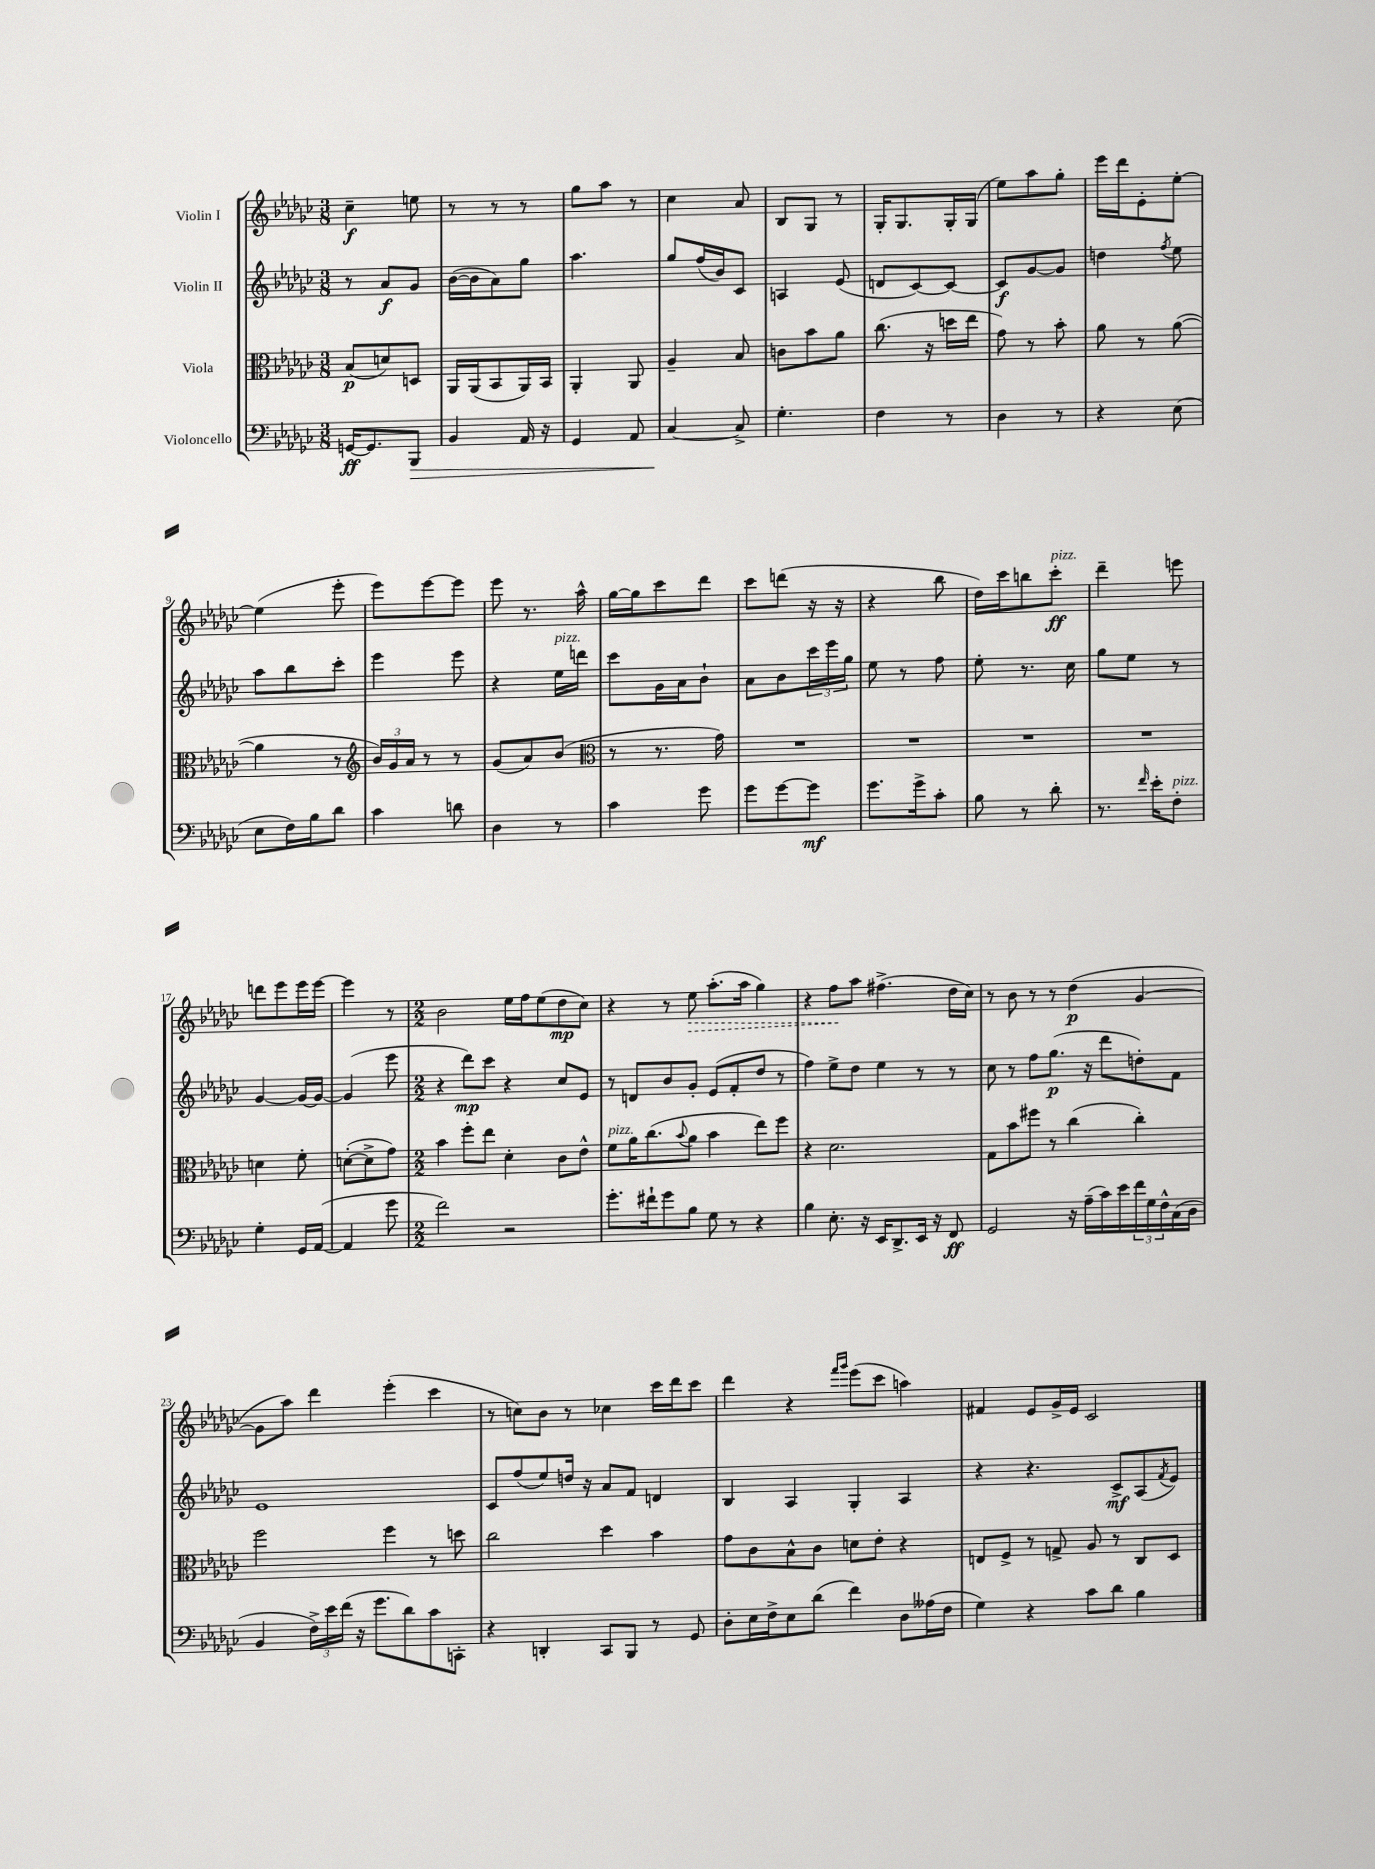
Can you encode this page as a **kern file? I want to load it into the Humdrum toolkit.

**kern	**dynam	**kern	**dynam	**kern	**dynam	**kern	**dynam
*part4	*part4	*part3	*part3	*part2	*part2	*part1	*part1
*staff4	*staff4	*staff3	*staff3	*staff2	*staff2	*staff1	*staff1
*I"Violoncello	*	*I"Viola	*	*I"Violin II	*	*I"Violin I	*
*clefF4	*	*clefC3	*	*clefG2	*	*clefG2	*
*k[b-e-a-d-g-c-]	*	*k[b-e-a-d-g-c-]	*	*k[b-e-a-d-g-c-]	*	*k[b-e-a-d-g-c-]	*
*M3/8	*	*M3/8	*	*M3/8	*	*M3/8	*
=1	=1	=1	=1	=1	=1	=1	=1
[16GGn/KL	ff	(8B-/L	p	8r	.	4cc-~\	f
8.GG/]	.	.	.	.	.	.	.
.	.	8dn/)	.	8a-/L	f	.	.
!	!LO:HP:b	!	!	!	!	!	!
8BBB-/J	>	8Dn/J	.	8g-/J	.	8een\	.
=2	=2	=2	=2	=2	=2	=2	=2
4BB-/	.	16AA-/LL	.	([16b-\LL	.	8r	.
.	.	(16AA-/J	.	16b-\J]	.	.	.
.	.	8BB-/	.	8a-\)	.	8r	.
16AA-/	.	16AA-/L)	.	8gg-\J	.	8r	.
16r	.	16BB-/JJ	.	.	.	.	.
=3	=3	=3	=3	=3	=3	=3	=3
4GG-/	.	4AA-'/	.	4.aa-\	.	8gg-\L	.
.	.	.	.	.	.	8aa-\J	.
8AA-/	.	8AA-/	.	.	.	8r	.
=4	=4	=4	=4	=4	=4	=4	=4
[4C-/	.	4A-~/	.	8gg-/L	.	4cc-\	.
.	.	.	.	(16ff/L	.	.	.
.	.	.	.	16b-/J)	.	.	.
8C-^/]	]	8B-/	.	8c-/J	.	8a-/	.
=5	=5	=5	=5	=5	=5	=5	=5
4.G-'\	.	8cn\L	.	4An/	.	8B-/L	.
.	.	8b-\	.	.	.	8G-/J	.
.	.	8a-\J	.	(8e-/	.	8r	.
=6	=6	=6	=6	=6	=6	=6	=6
4F\	.	(8.cc-\	.	8dn/L	.	16G-'/KL	.
.	.	.	.	.	.	8.G-/	.
.	.	.	.	[8c-/)	.	.	.
.	.	16r	.	.	.	.	.
8r	.	16ddn\LL	.	8c-/J_	.	16G-'/L	.
.	.	16ee-\JJ	.	.	.	(16G-/JJ	.
=7	=7	=7	=7	=7	=7	=7	=7
4D-\	.	8g-\)	.	8c-/L]	f	8ee-\L)	.
.	.	8r	.	[8g-/	.	8aa-\	.
8r	.	8b-'\	.	8g-/J]	.	8gg-'\J	.
=8	=8	=8	=8	=8	=8	=8	=8
4r	.	8a-\	.	4ddn\	.	16eee-\LL	.
.	.	.	.	.	.	16ddd-\J	.
.	.	8r	.	.	.	8e-'\	.
.	.	.	.	8qff/	.	.	.
(8E-\	.	([8a-\	.	8ee-\	.	[8ee-'\J	.
!!LO:LB:g=z
=9	=9	=9	=9	=9	=9	=9	=9
8E-\L	.	4a-\]	.	8aa-\L	.	(4ee-\]	.
16F\L)	.	.	.	8bb-\	.	.	.
16B-\J	.	.	.	.	.	.	.
8d-\J	.	8r	.	8ccc-'\J	.	8eee-'\	.
=10	=10	=10	=10	=10	=10	=10	=10
*	*	*clefG2	*	*	*	*	*
4c-\	.	24b-/LL)	.	4eee-\	.	8eee-\L)	.
.	.	24g-/	.	.	.	.	.
.	.	24a-/JJ	.	.	.	.	.
.	.	8r	.	.	.	[8eee-\	.
8dn\	.	8r	.	8eee-\	.	8eee-\J]	.
=11	=11	=11	=11	=11	=11	=11	=11
4D-\	.	(8g-/L	.	4r	.	8eee-\	.
.	.	8a-/)	.	.	.	8.r	.
!	!	!	!	!LO:TX:a:i:t=pizz.	!	!	!
8r	.	(8b-/J	.	16ee-\LL	.	.	.
.	.	.	.	16dddn\JJ	.	16aa-^^\	.
=12	=12	=12	=12	=12	=12	=12	=12
*	*	*clefC3	*	*	*	*	*
4c-\	.	8r	.	8ccc-\L	.	[16gg-\LL	.
.	.	.	.	.	.	16gg-\J]	.
.	.	8.r	.	16g-\L	.	8ccc-\	.
.	.	.	.	16a-\J	.	.	.
8g-\	.	.	.	8b-`\J	.	8ddd-\J	.
.	.	16g-\)	.	.	.	.	.
=13	=13	=13	=13	=13	=13	=13	=13
8g-\L	.	4.r	.	8a-\L	.	8ccc-\L	.
[8g-\	.	.	.	8b-\	.	(8dddn\J	.
8g-\J]	mf	.	.	24ccc-\L	.	16r	.
.	.	.	.	24eee-\	.	.	.
.	.	.	.	.	.	16r	.
.	.	.	.	24gg-\JJ	.	.	.
=14	=14	=14	=14	=14	=14	=14	=14
8.g-\L	.	4.r	.	8ee-\	.	4r	.
.	.	.	.	8r	.	.	.
16g-^\k	.	.	.	.	.	.	.
8c-'\J	.	.	.	8ff\	.	8bb-\	.
=15	=15	=15	=15	=15	=15	=15	=15
8B-\	.	4.r	.	8ee-'\	.	16dd-\LL)	.
.	.	.	.	.	.	16ccc-\J	.
8r	.	.	.	8.r	.	8bbn\	.
!	!	!	!	!	!	!LO:TX:a:i:t=pizz.	!
8d-'\	.	.	.	.	.	8ccc-'\J	ff
.	.	.	.	16cc-\	.	.	.
=16	=16	=16	=16	=16	=16	=16	=16
8.r	.	4.r	.	8gg-\L	.	4ddd-~\	.
.	.	.	.	8ee-\J	.	.	.
16qqf/	.	.	.	.	.	.	.
16e-'\KL	.	.	.	.	.	.	.
!LO:TX:a:i:t=pizz.	!	!	!	!	!	!	!
8F'\J	.	.	.	8r	.	8eeen\	.
!!LO:LB:g=z
=17	=17	=17	=17	=17	=17	=17	=17
4G-'\	.	4dn\	.	[4g-/	.	8dddn\L	.
.	.	.	.	.	.	8eee-\	.
16GG-/LL	.	8f'\	.	16g-/LL_	.	16eee-\L	.
([16AA-/JJ	.	.	.	16g-/JJ_	.	[16eee-\JJ	.
=18	=18	=18	=18	=18	=18	=18	=18
4AA-/]	.	([8dn'\L	.	(4g-/]	.	4eee-\]	.
.	.	8d^\]	.	.	.	.	.
8g-\	.	8g-\J)	.	8eee-\	.	8r	.
=19	=19	=19	=19	=19	=19	=19	=19
*M2/2	*	*M2/2	*	*M2/2	*	*M2/2	*
2f\)	.	4b-\	.	4r	.	2b-\	.
.	.	8ff'\L	.	8ddd-\L)	mp	.	.
.	.	8ee-\J	.	8ccc-\J	.	.	.
2r	.	4d-'\	.	4r	.	16ee-\LL	.
.	.	.	.	.	.	16ff\J	.
.	.	.	.	.	.	(8ee-\	.
.	.	8c-\L	.	8cc-/L	.	8dd-\	mp
.	.	8e-^^\J	.	8e-/J	.	8cc-\J)	.
=20	=20	=20	=20	=20	=20	=20	=20
!	!	!LO:TX:a:i:t=pizz.	!	!	!	!	!
8.g-'\L	.	8f\L	.	8r	.	4r	.
.	.	16a-\K	.	8dn/L	.	.	.
16f#X`\k	.	(8.cc-\	.	.	.	.	.
8g-\	.	.	.	8b-/	.	8r	.
.	.	8qqb-/	.	.	.	.	.
!	!	!	!	!	!	!	!LO:HP:b
8B-\J	.	8a-\J	.	8g-'/J	.	8ee-\	>
8G-\	.	4b-\	.	(8e-/L	.	(8.aa-'\L	.
8r	.	.	.	8f'/	.	.	.
.	.	.	.	.	.	16aa-\Jk	.
4r	.	8ee-\L)	.	8dd-/J	.	4gg-\)	.
.	.	8ff\J	.	8r	.	.	.
=21	=21	=21	=21	=21	=21	=21	=21
4B-\	.	4r	.	4ff\)	.	4r	.
8.E-'\	.	2.d-\	.	8ee-^\L	.	8ff\L	.
.	.	.	.	8dd-\J	.	8aa-\J	]
16r	.	.	.	.	.	.	.
16EE-/KL	.	.	.	4ee-\	.	(4.ff#X^\	.
8.DD-^/	.	.	.	.	.	.	.
16EE-/Jk	.	.	.	8r	.	.	.
16r	.	.	.	.	.	.	.
8FF/	ff	.	.	8r	.	16dd-\LL	.
.	.	.	.	.	.	16cc-\JJ)	.
=22	=22	=22	=22	=22	=22	=22	=22
2GG-/	.	8G-\L	.	8cc-\	.	8r	.
.	.	8b-\	.	8r	.	8b-\	.
.	.	8ff#X\J	.	8ff\L	.	8r	.
.	.	8r	.	(8.gg-\J	p	8r	.
16r	.	(4cc-\	.	.	.	(4dd-\	p
(16A-~\LL	.	.	.	16r	.	.	.
16c-\)	.	.	.	8ddd-\L	.	.	.
16e-\	.	.	.	.	.	.	.
24f\	.	4cc-'\)	.	8ddn'\)	.	[4g-/	.
24G-\	.	.	.	.	.	.	.
24F^^\	.	.	.	.	.	.	.
(16C-\	.	.	.	8f\J	.	.	.
16D-\JJ	.	.	.	.	.	.	.
!!LO:LB:g=z
=23	=23	=23	=23	=23	=23	=23	=23
4BB-/	.	2ff\	.	1e-	.	8g-\L]	.
.	.	.	.	.	.	8aa-\J)	.
24F^\LL)	.	.	.	.	.	4ddd-\	.
24e-\	.	.	.	.	.	.	.
(24f\JJ	.	.	.	.	.	.	.
16r	.	.	.	.	.	.	.
8.g-\L	.	.	.	.	.	.	.
.	.	4ff\	.	.	.	(4eee-'\	.
8d-\)	.	.	.	.	.	.	.
8c-\	.	8r	.	.	.	4ccc-\	.
8CCn'\J	.	8ddn\	.	.	.	.	.
=24	=24	=24	=24	=24	=24	=24	=24
4r	.	2cc-\	.	8c-/L	.	8r	.
.	.	.	.	(8ff/	.	8ccn\L)	.
4DDn'/	.	.	.	8ee-/)	.	8b-\J	.
.	.	.	.	16ddn/Jk	.	8r	.
.	.	.	.	16r	.	.	.
8CC-/L	.	4dd-\	.	8a-/L	.	4cc-X\	.
8BBB-/J	.	.	.	8f/J	.	.	.
8r	.	4b-\	.	4dn/	.	16ccc-\LL	.
.	.	.	.	.	.	16ddd-\J	.
8GG-/	.	.	.	.	.	8ccc-\J	.
=25	=25	=25	=25	=25	=25	=25	=25
8D-'\L	.	8g-\L	.	4B-/	.	4ddd-\	.
16E-\L	.	8c-\	.	.	.	.	.
16F^\J	.	.	.	.	.	.	.
8E-\	.	8B-^^\	.	4A-/	.	4r	.
(8d-\J	.	8c-\J	.	.	.	.	.
.	.	.	.	.	.	16qqfff/LL	.
.	.	.	.	.	.	16qqggg-/JJ	.
4f\)	.	8dn\L	.	4G-'/	.	(8eee-\L	.
.	.	8e-'\J	.	.	.	8ccc-\J	.
8D-\L	.	4r	.	4A-/	.	4aan\)	.
(16A--X\L	.	.	.	.	.	.	.
16F\JJ	.	.	.	.	.	.	.
=26	=26	=26	=26	=26	=26	=26	=26
4G-\)	.	8En/L	.	4r	.	4f#X/	.
.	.	8F^/J	.	.	.	.	.
4r	.	8r	.	4.r	.	8e-/L	.
.	.	8Gn^/	.	.	.	16g-^/L	.
.	.	.	.	.	.	16e-/JJ	.
8c-\L	.	8A-/	.	.	.	2c-/	.
8d-\J	.	8r	.	8c-^/L	mf	.	.
4B-\	.	8C-/L	.	(8A-/	.	.	.
.	.	.	.	8qf/	.	.	.
.	.	8D-/J	.	8e-/J)	.	.	.
==	==	==	==	==	==	==	==
*-	*-	*-	*-	*-	*-	*-	*-
